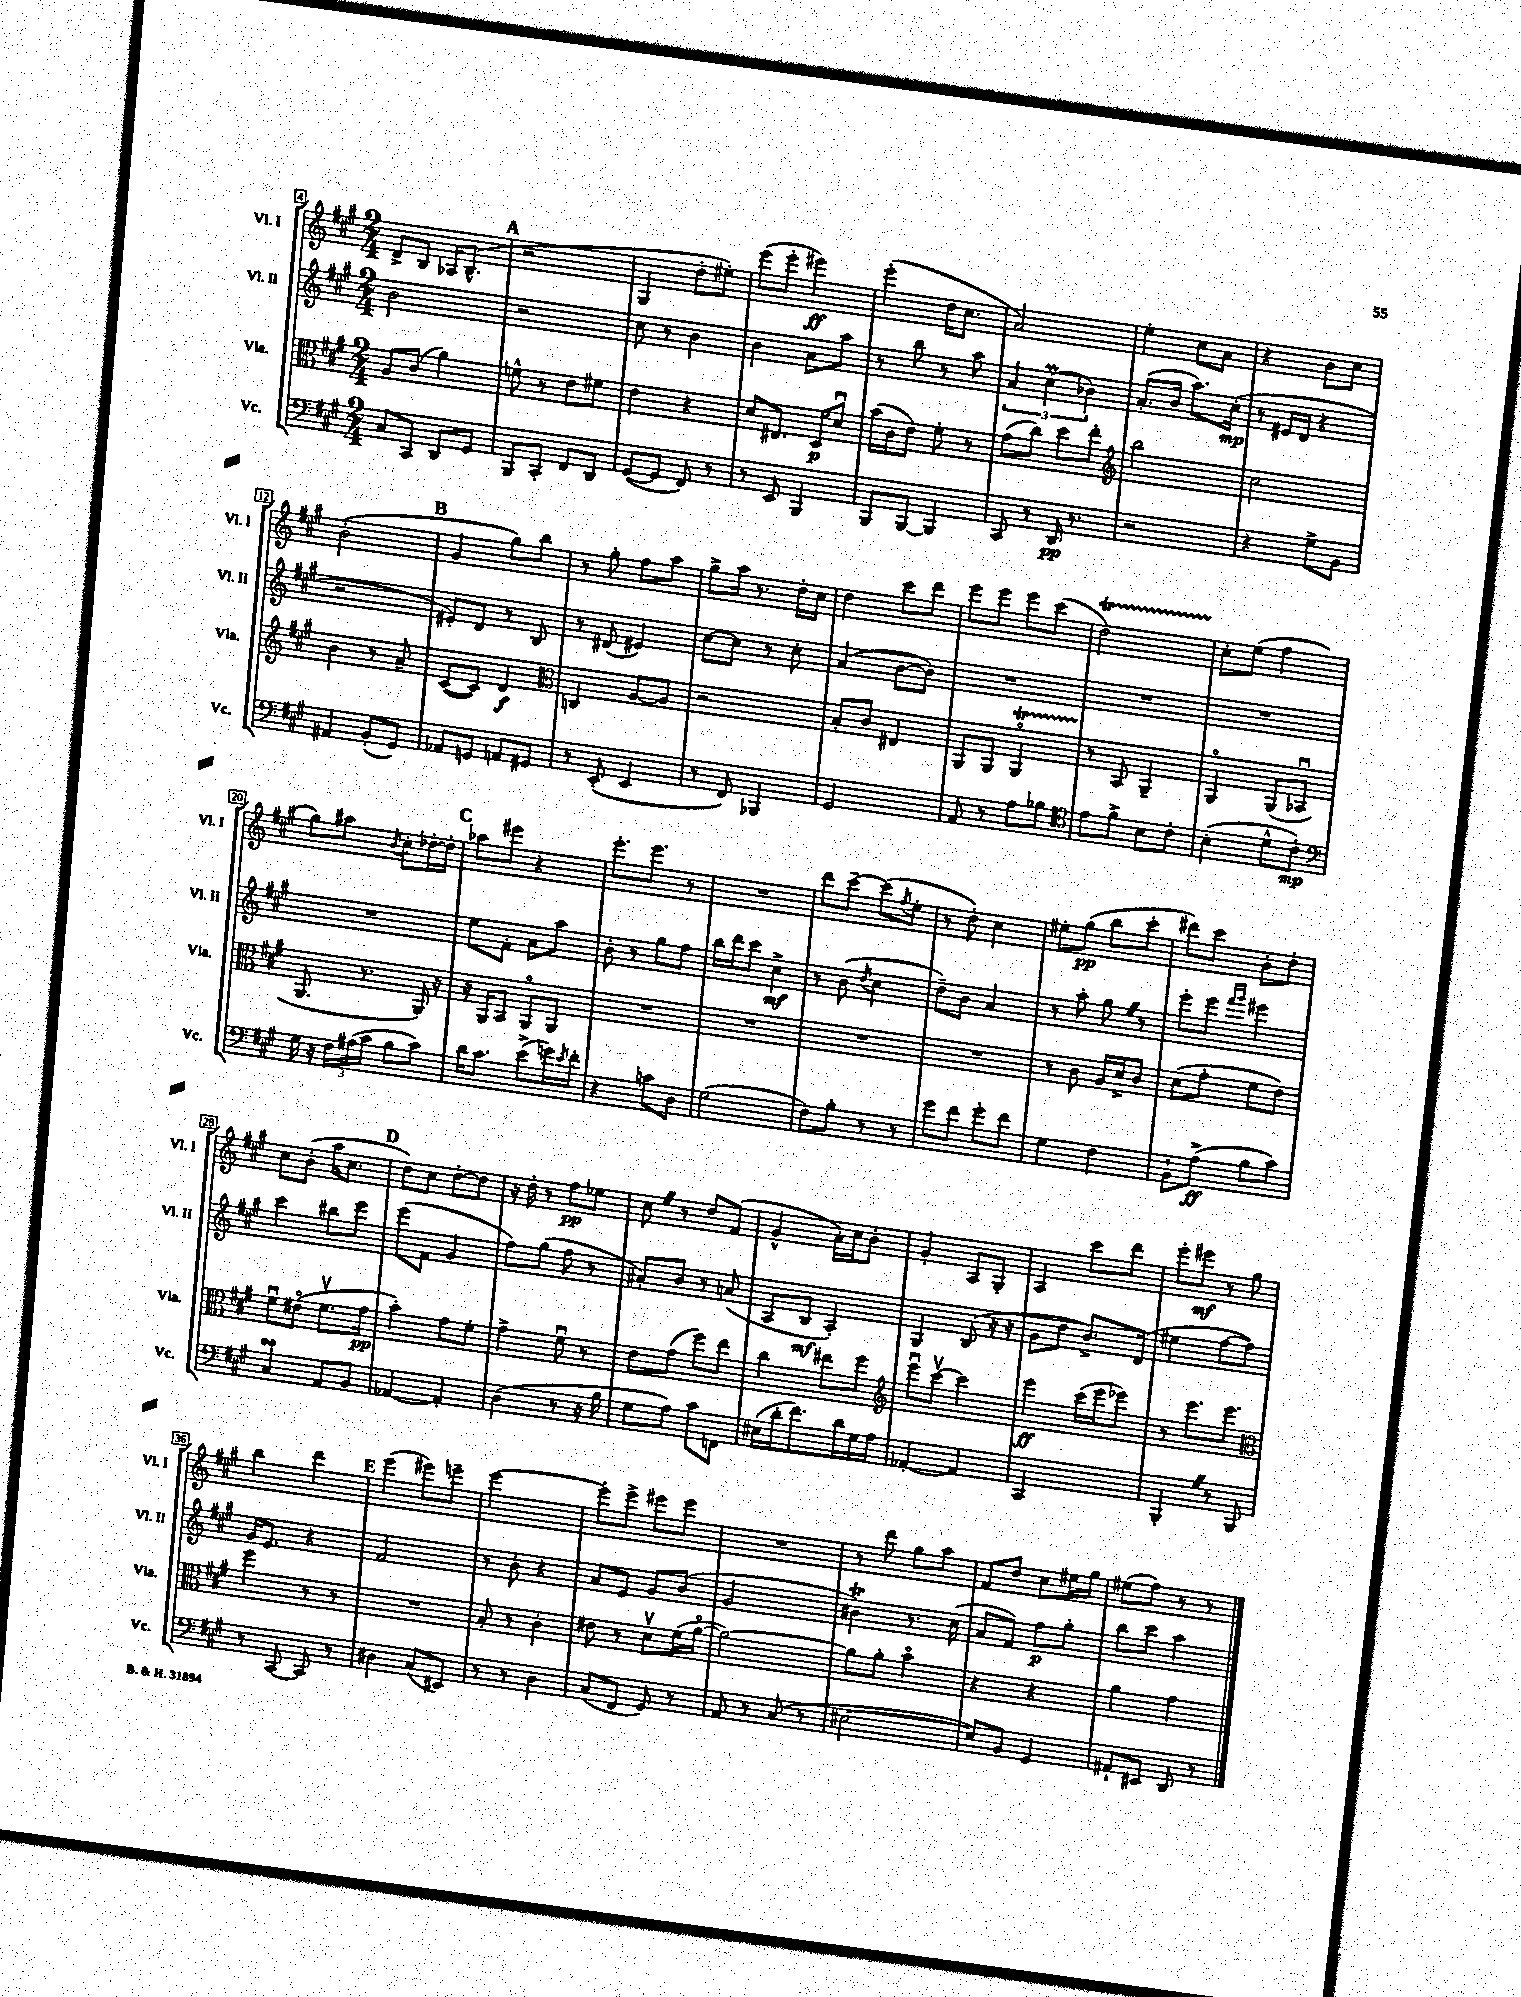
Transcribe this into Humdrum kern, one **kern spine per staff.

**kern	**kern	**kern	**kern
*staff4	*staff3	*staff2	*staff1
*clefF4	*clefC3	*clefG2	*clefG2
*k[f#c#g#]	*k[f#c#g#]	*k[f#c#g#]	*k[f#c#g#]
*M2/4	*M2/4	*M2/4	*M2/4
8C#	8A	2b	8d^
8CC#	(8c#	.	8B
8DD	4a)	.	16A-
.	.	.	(8.B^^
8GG#	.	.	.
=	=	=	=
8BBB	8f^^	2r	2r
8CC#'	8r	.	.
8FF#	8e	.	.
8DD	8f#	.	.
=	=	=	=
([8GG#	4e	8cc#	4G#
8GG#]	.	8r	.
8FF#)	4r	4b	8dd'
8r	.	.	8ee#')
=	=	=	=
8r	8d	4b	(8eee
8EE	8.E#	.	8eee'
4BBB	.	8a	4eee#)
.	16D	.	.
.	8du	8aa	.
=	=	=	=
8BBB	(16b	8r	(4eee'
.	16c#	.	.
[8BBB	8e)	8bb	.
4BBB]	8f#'	8r	16dd
.	.	.	8.cc#
.	8r	8aa	.
=	=	=	=
8CC#	(8g#	6a	2a)
8r	8cc#)	.	.
.	.	(6cc#	.
16DD	8dd	.	.
8.r	.	.	.
.	.	6b-)	.
.	8ee'	.	.
=	=	=	=
*	*clefG2	*	*
2r	2bb	(8.a'	4ee'
.	.	16b	.
.	.	8.aa)	8cc#
.	.	.	8a
.	.	(16cc#'	.
=	=	=	=
4r	2cc#	8r	4r
.	.	16e#	.
.	.	16d	.
8G#^	.	4r	8b
8BB	.	.	8cc#
=	=	=	=
4AA#	4b	2r	(2b'
(8BB'	8r	.	.
8GG#)	8a~	.	.
=	=	=	=
8AA-	([8c#	8e#')	4g#
8GG	8c#])	8d	.
8AA	4d	8r	8gg#)
8GG#	.	8B	8bb
=	=	=	=
*	*clefC3	*	*
8r	4C	8r	8r
(8EE'	.	(8d#	8gg#'
4EE	[8A	4e#)	8ff#
.	8A]	.	8aa
=	=	=	=
8r	2r	[8cc#	8gg#^
8FF#)	.	8cc#]	16aa
.	.	.	8.r
4BBB-	.	8r	.
.	.	8cc#'	16dd'
.	.	.	16cc#
=	=	=	=
2GG#	8B'	(4a	4dd
.	8c#	.	.
.	4E#	[8b	8ccc#
.	.	8b])	8ddd
=	=	=	=
8AA	8AA	2r	8eee
8r	8AA	.	8eee
8A	4AAo	.	8eee
8B-	.	.	(8ccc#
=	=	=	=
*clefC4	*	*	*
8e	8r	2r	2dd)
8f#^	8BB	.	.
8B	4AA~	.	.
8c#'	.	.	.
=	=	=	=
(4B'	4AAo	2r	8cc#'
.	.	.	(8ee
8d^^	(8AA	.	4ff#
8c#')	8BB-u	.	.
=	=	=	=
*clefF4	*	*	*
16G#	8.AA	2r	8gg#)
16r	.	.	.
24F#	.	.	8aa#
(24A#	.	.	.
.	8.r	.	.
24c#	.	.	.
.	.	.	8qb
8B	.	.	8cc#'
8c#)	16AA)	.	[16dd-'
.	16r	.	16dd-']
=	=	=	=
16d	16r	8ee	8aa-
8.c#	16AA	.	.
.	8BB	8f#'	8eee#
(8e^	8AAo	8a	4r
16g)	8AA	8aa	.
8qe	.	.	.
16f#'	.	.	.
=	=	=	=
4r	2r	8b'	8.eee'
.	.	8r	.
.	.	.	8.eee
8c	.	8gg#	.
8D	.	8ff#	8r
=	=	=	=
(2G#	2r	16bb	2r
.	.	16ddd	.
.	.	8ccc#	.
.	.	4cc#^	.
=	=	=	=
8F#)	2r	8r	8ddd
8B'	.	(8b	[8ccc#~
.	.	8qdd	.
8r	.	4cc#	(8ccc#]
.	.	.	8qff#
8r	.	.	8ee'
=	=	=	=
8g#	2r	8dd~)	8r
8f#	.	8b	8dd')
8g#'	.	4a	4cc#
8f#	.	.	.
=	=	=	=
4G#	8r	8r	8ee#'
.	8c#	8aa'	(8gg#
4F#	16A	8gg#	8bb
.	16d^	.	.
.	8c#	8r	8ccc#'
=	=	=	=
8BB`	(8d	8eee'	8ddd#)
(8A^	8g#'	8eee	8ccc#
.	.	16qqfff#	.
.	.	16qqggg#	.
8B	8f#	4eee#	8b'
8c#)	8e)	.	8dd'
=	=	=	=
4C#	8f#u	4ccc#	8cc#
.	(8e#o	.	(8b'
8AA	8.f#v	8bb#	16aa
.	.	.	8.cc#
8BB	.	8eee	.
.	16g#	.	.
=	=	=	=
[4AA-	4b')	(8eee	8dd)
.	.	8f#	8cc#
4AA-']	8g#	4g#	[8dd'
.	8f#'	.	8dd]
=	=	=	=
(4D	4g#^	8ff#)	16r
.	.	.	16dd'
.	.	(8gg#	8r
8r	8f#u	8ff#	8ff#
16r	8r	8r	8ee-
16B	.	.	.
=	=	=	=
8G#	8e	8a#')	8cc#
8A)	(8g#	8b	8r
8c#	8ff#)	8r	8dd
8FF	8ee	(8a	(8f#
=	=	=	=
(16E#	4cc#	8A	4g#^^
16d'	.	.	.
8.f#)	.	8B	.
.	8ee#	4A')	16a')
16d	.	.	16cc#
16G#	8ff#	.	8b'
16A	.	.	.
=	=	=	=
*	*clefG2	*	*
[4AA-'	8eeeu	4G#	4g#'
.	[8ccc#v	.	.
4AA-]	4ccc#]	(8B	8A
.	.	16r	8G#'
.	.	16r	.
=	=	=	=
2CC#	4eee	8g#	4A
.	.	8dd	.
.	(16ccc#	8.b^)	8ccc#
.	16eee	.	.
.	8eee-)	.	8ddd
.	.	(16d	.
=	=	=	=
4BBB'	8r	4ee#	8eee'
.	8.eee	.	8eee#
8r	.	[8ff#	8r
.	8.eee	.	.
8BBB	.	8ff#])	8gg#
=	=	=	=
*	*clefC3	*	*
8r	4ff#	16g#	4bb
.	.	8.e	.
[8CC#	.	.	.
8CC#]	8r	4r	4ddd
8r	8r	.	.
=	=	=	=
4D#	2r	2f#	(4eee
(8C#	.	.	8eee#)
8EE#)	.	.	8eee~
=	=	=	=
8r	8B'	8r	[2eee
8r	8r	8b'	.
4D	4c#'	4r	.
=	=	=	=
(8C#	8e#	8a	8eee']
8FF#	8r	8e	8eee^
8GG#)	8dv	8g#	8eee#
8r	(16f#	(8b	8eee#
.	[16ao	.	.
=	=	=	=
8AA	2a_)	2g#	2r
8r	.	.	.
(8C#	.	.	.
8r	.	.	.
=	=	=	=
[2E#	8a]	4b#)	8r
.	8a'	.	8ddd
.	4bo	8.r	8gg#
.	.	.	8aa
.	.	(16cc#	.
=	=	=	=
8E#])	4r	8a	8f#
8BB	.	8f#)	8dd
4GG#	4r	8ff#	8cc#
.	.	8gg#'	16ee#
.	.	.	16gg#
=	=	=	=
8AA#`	4a	8bb	(8ee#
8EE#	.	8ccc#	8ff#)
8DD	4g#	4aa	8r
8r	.	.	8r
==	==	==	==
*-	*-	*-	*-
